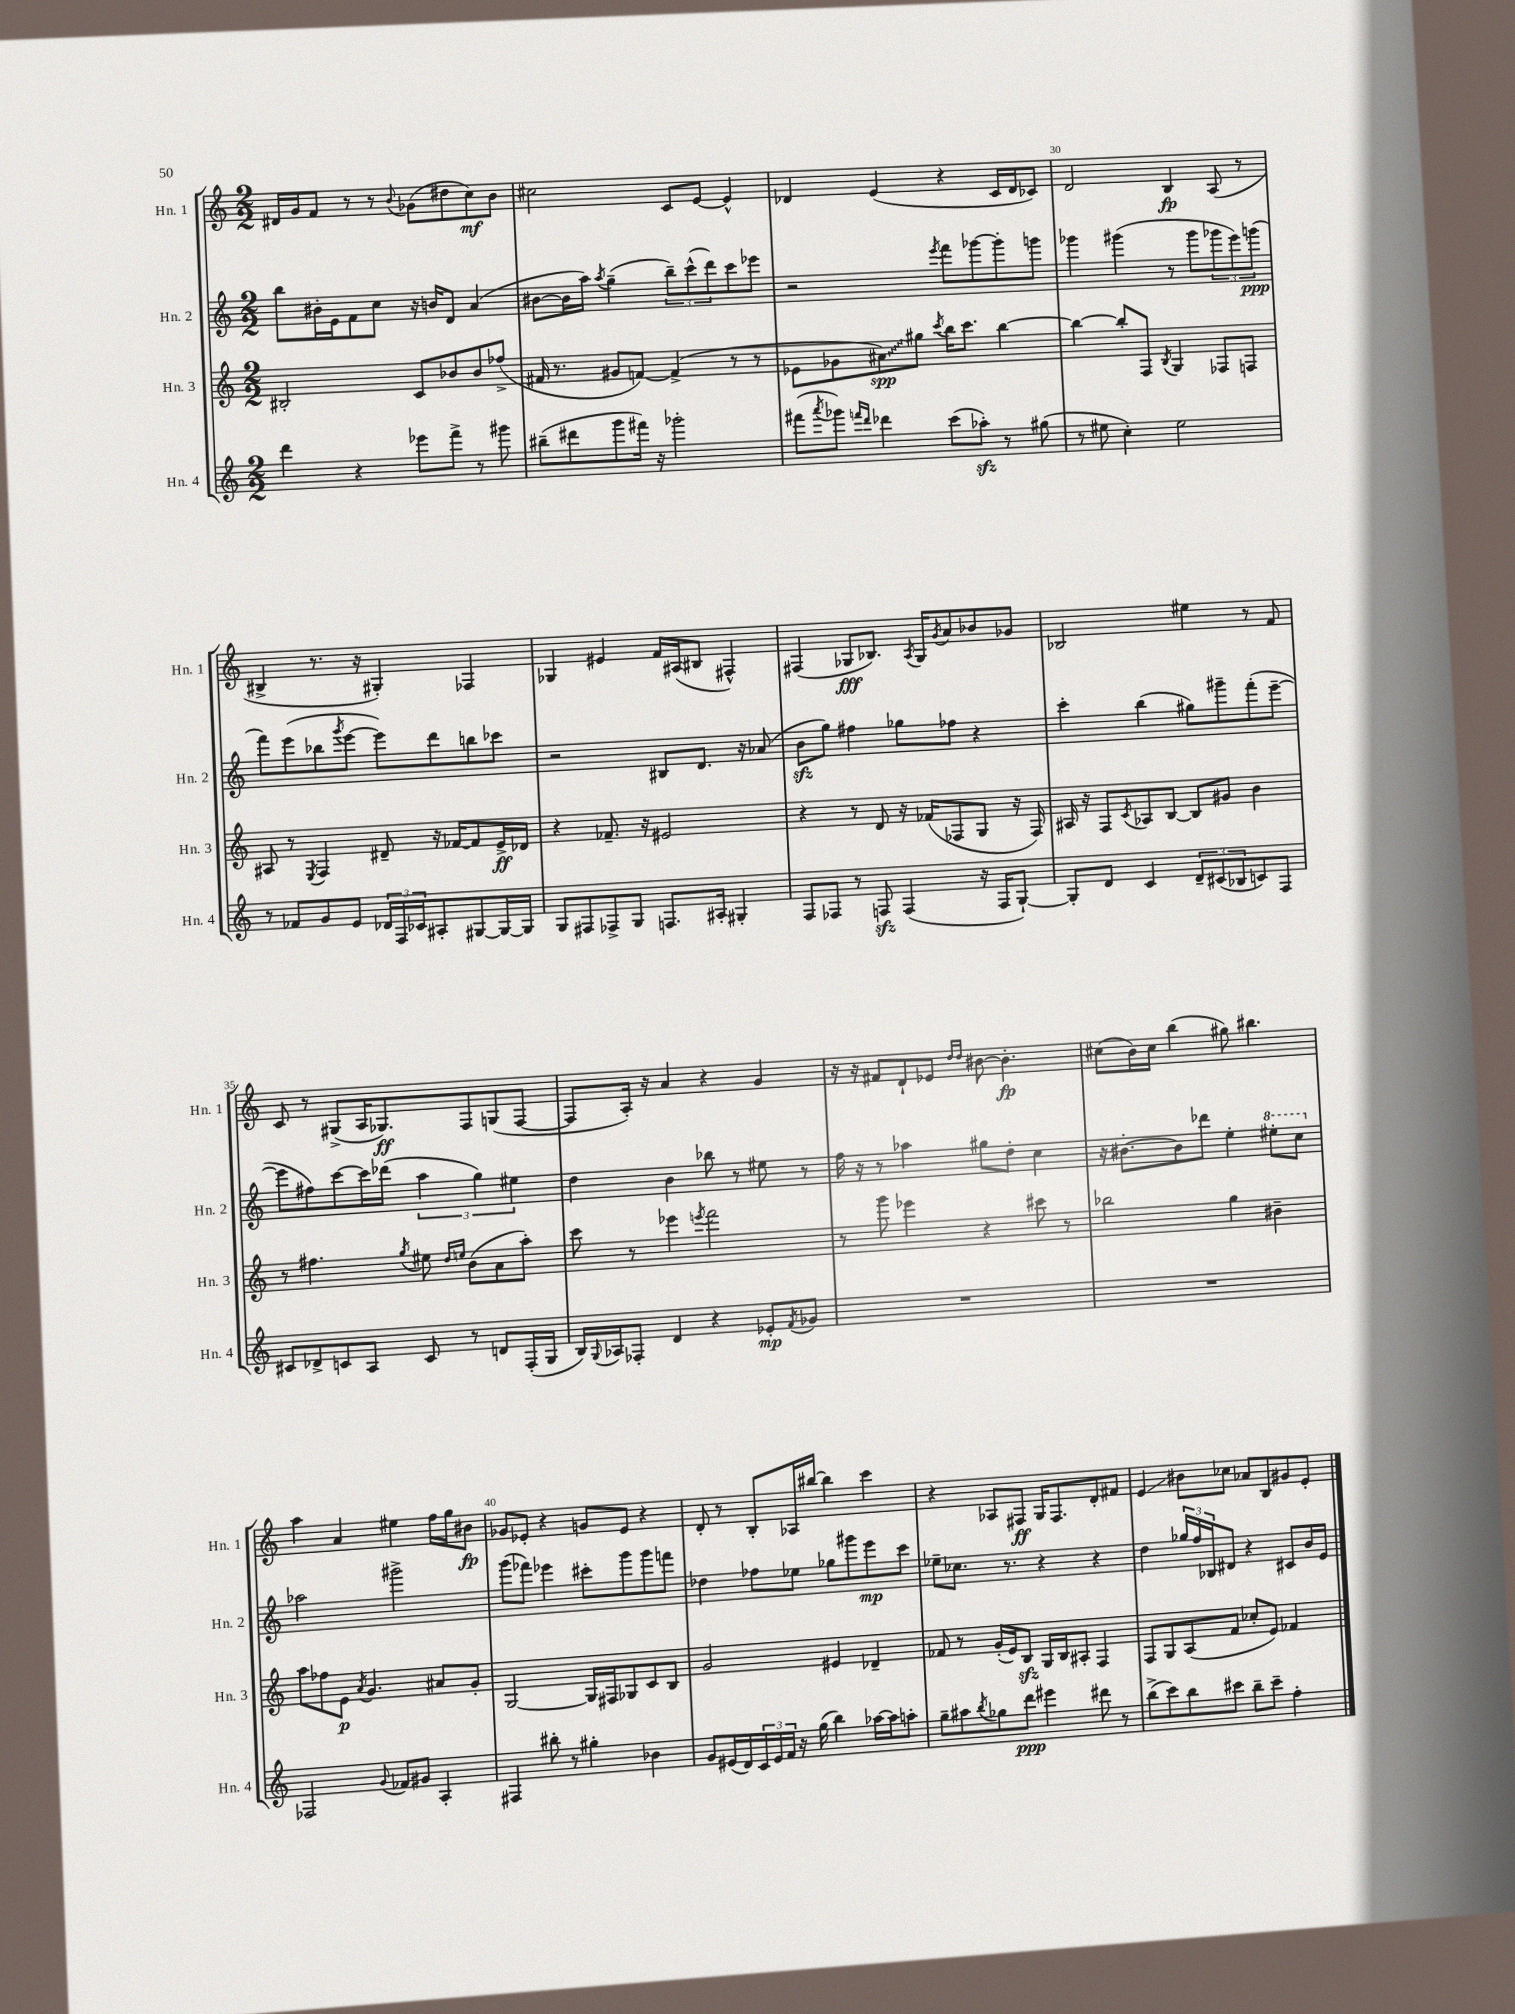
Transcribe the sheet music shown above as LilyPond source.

<<
\new StaffGroup <<
\new Staff = "s0" \with { instrumentName = "Hn. 1" shortInstrumentName = "Hn. 1" } {
    \clef treble \key c \major \numericTimeSignature \time 2/2
    dis'16 g'16 f'8 r8 r8 \appoggiatura { b'8 } ges'8( dis''8 c''8\mf) b'8 |
    cis''2 c'8 e'8~ e'4-^ |
    des'4 e'4( r4 c'16 des'16 ces'8) |
    d'2 b4\fp a8( r8 |
    bis4-> r8. r16 gis4-.) fes4 |
    ges4 eis'4 f'16 ais16( bis8 fis4-^) |
    fis4( ges8\fff bes8.) \acciaccatura { a8 } ges16 \acciaccatura { g'8 } a'8 bes'8 ges'8 |
    bes2 eis''4 r8 f'8 |
    c'8 r8 gis8->( a16 ges8.\ff) f8 g8( f8~ |
    f8 a16-.) r16 a'4 r4 g'4 |
    r16 r16 fis'8 d'8-! ees'8 \grace { d''16 d''16 } bis'8~ bis'4.-.\fp |
    cis''8( b'16) cis''16 b''4( gis''8) bis''4. |
    a''4 a'4 eis''4 f''16 g''16 bis'8\fp |
    ges'8 ees'8-. r4 g'8 ees'8 r4 |
    d'8-. r8 b8-. aes16 bis''16~ bis''4 c'''4 |
    r4 aes8 fis8\ff g16 fis8. d'8-. fis'8 |
    e'4\glissando bis'8 ces''8 aes'8 b8 gis'8 e'8-. \bar "|." |
}
\new Staff = "s1" \with { instrumentName = "Hn. 2" shortInstrumentName = "Hn. 2" } {
    \clef treble \key c \major \numericTimeSignature \time 2/2
    b''8 bis'16-. e'16 f'8 c''8 r16 b'16 d'8 a'4( |
    bis'8~ bis'16 a''16) \acciaccatura { a''8 } g''4--( \tuplet 3/2 { b''8--) c'''8-^( d'''8) } c'''8 ees'''8 |
    r2 \acciaccatura { e'''8 } f'''8 ges'''8~ ges'''8-. g'''8 |
    ges'''4 gis'''4( r8 gis'''8 \tuplet 3/2 { ges'''8 e'''8) g'''8\ppp( } |
    f'''8) e'''8( bes''8 \acciaccatura { g'''8 } e'''8~ e'''8) d'''8 b''8 ces'''8 |
    r2 bis8 d'8. r16 aes'8( |
    b'8\sfz g''8) fis''4 ges''8 fes''8 r4 |
    c'''4-. b''4( gis''8) gis'''8-- f'''8-.( e'''8~-- |
    e'''8 fis''8) c'''8~ c'''16 des'''16( \tuplet 3/2 { a''4 g''4) eis''4 } |
    d''4 b'4 bes''8 r8 eis''8 r8 |
    f''16 r16 r8 aes''4 gis''8 d''8-. c''4 |
    r16 bis'8.~-. bis'8 des'''8 e''4-. \ottava #1 eis'''8-. c'''8 \ottava #0 |
    aes''2 gis'''2-> |
    g'''8( fes'''8) ees'''4 cis'''8-. g'''8 g'''8 f'''8 |
    des''4 fes''8 ees''8 ges''8 gis'''8 e'''8\mp c'''8 |
    ees''8-- ces''8. r8. r4 r4 |
    d''4 \tuplet 3/2 { ges''16 f''16 bes16 } dis'8 r4 cis'8 b'16 e'16 \bar "|." |
}
\new Staff = "s2" \with { instrumentName = "Hn. 3" shortInstrumentName = "Hn. 3" } {
    \clef treble \key c \major \numericTimeSignature \time 2/2
    bis2-. c'8 bes'8 bes'8 fes''8->( |
    fis'16 r8. gis'8 f'8~) f'4->( r8 r8 |
    ees'8 ges'8 \once \override Glissando.style = #'zigzag ais'8\glissando\spp) gis''8 \acciaccatura { c'''8 } b''16 c'''8. b''4~ |
    b''4~ b''8-. f8 \acciaccatura { b8 } g4 fes8 f8 |
    ais8 r8 \acciaccatura { e8 } f4 dis'8-- r16 fes'16~ fes'8 e'16->\ff des'16 |
    r4 fes'8.-- r16 eis'2 |
    r4 r8 d'8 r16 fes'16( fes8 g8 r16 fes16) |
    ais16 r16 f8 \acciaccatura { c'8 } aes8 b8~ b8 gis'8 b'4 |
    r8 fis''4. \acciaccatura { g''8 } eis''8 \grace { d''16 e''16 } b'8( a'8 a''8-.) |
    c'''8 r8 ees'''4 \acciaccatura { e'''8 } f'''2 |
    r8 g'''8 ees'''4 r4 cis'''8 r8 |
    bes''2 g''4 bis'4-- |
    a''8 fes''8 e'8\p \acciaccatura { a'8 } g'4. ais'8 g'8-. |
    g2~ g16 fis16 ges8 c'8 b8 |
    g'2 eis'4 des'4-- |
    fes'8 r8 g'16-.( e'16) b8\sfz g16 b16 ais8-. f4 |
    f8 g8 a8( f'8 ces''8-. e'8) fes'4 \bar "|." |
}
\new Staff = "s3" \with { instrumentName = "Hn. 4" shortInstrumentName = "Hn. 4" } {
    \clef treble \key c \major \numericTimeSignature \time 2/2
    d'''4 r4 ees'''8 f'''8-> r8 gis'''8 |
    bis''8--( dis'''8 g'''8 fis'''16) r16 ges'''2-. |
    fis'''8( \acciaccatura { a'''8 } ges'''8) \grace { f'''16 d'''16 } des'''4 c'''8( aes''8-.\sfz) r8 gis''8( |
    r8 eis''8 c''4-.) eis''2 |
    r8 fes'8 g'8 e'8 \tuplet 3/2 { des'16 f16 ces'16 } ais8-. gis8~ gis16~ gis16 |
    g8 fis8 fes8-> g8 f8. ais16-. gis4-. |
    f8 fes8 r8 f8\sfz f4( r16 f16 g8~-!) |
    g8-. d'8 c'4 \tuplet 3/2 { d'8-- cis'8( bes8 } c'8) f8 |
    cis'8 des'8-> c'8 a8 c'8 r8 d'8 f16-.( g16 |
    b16) \appoggiatura { g8 } aes16 fes8-. d'4 r4 ees'8-.\mp \acciaccatura { f'8 } ges'8 |
    R1 |
    R1 |
    fes2 \appoggiatura { g'8 } fes'8 gis'8 a4-. |
    fis4 bis''8-. r8 gis''4-. bes'4 |
    g'8 eis'16( d'16) \tuplet 3/2 { c'16 eis'16 f'16 } r16 g''16( b''4) aes''16~ aes''16 a''8-. |
    g''8-- ais''8 \acciaccatura { b''8 } ges''8 d'''8\ppp eis'''4 dis'''8 r8 |
    b''8->( c'''8) b''8 cis'''8 b''8-- cis'''8-- f''4-. \bar "|." |
}
>>
>>
\layout { \context { \Score currentBarNumber = #27 \override BarNumber.break-visibility = ##(#f #t #t) barNumberVisibility = #(every-nth-bar-number-visible 5) } }
